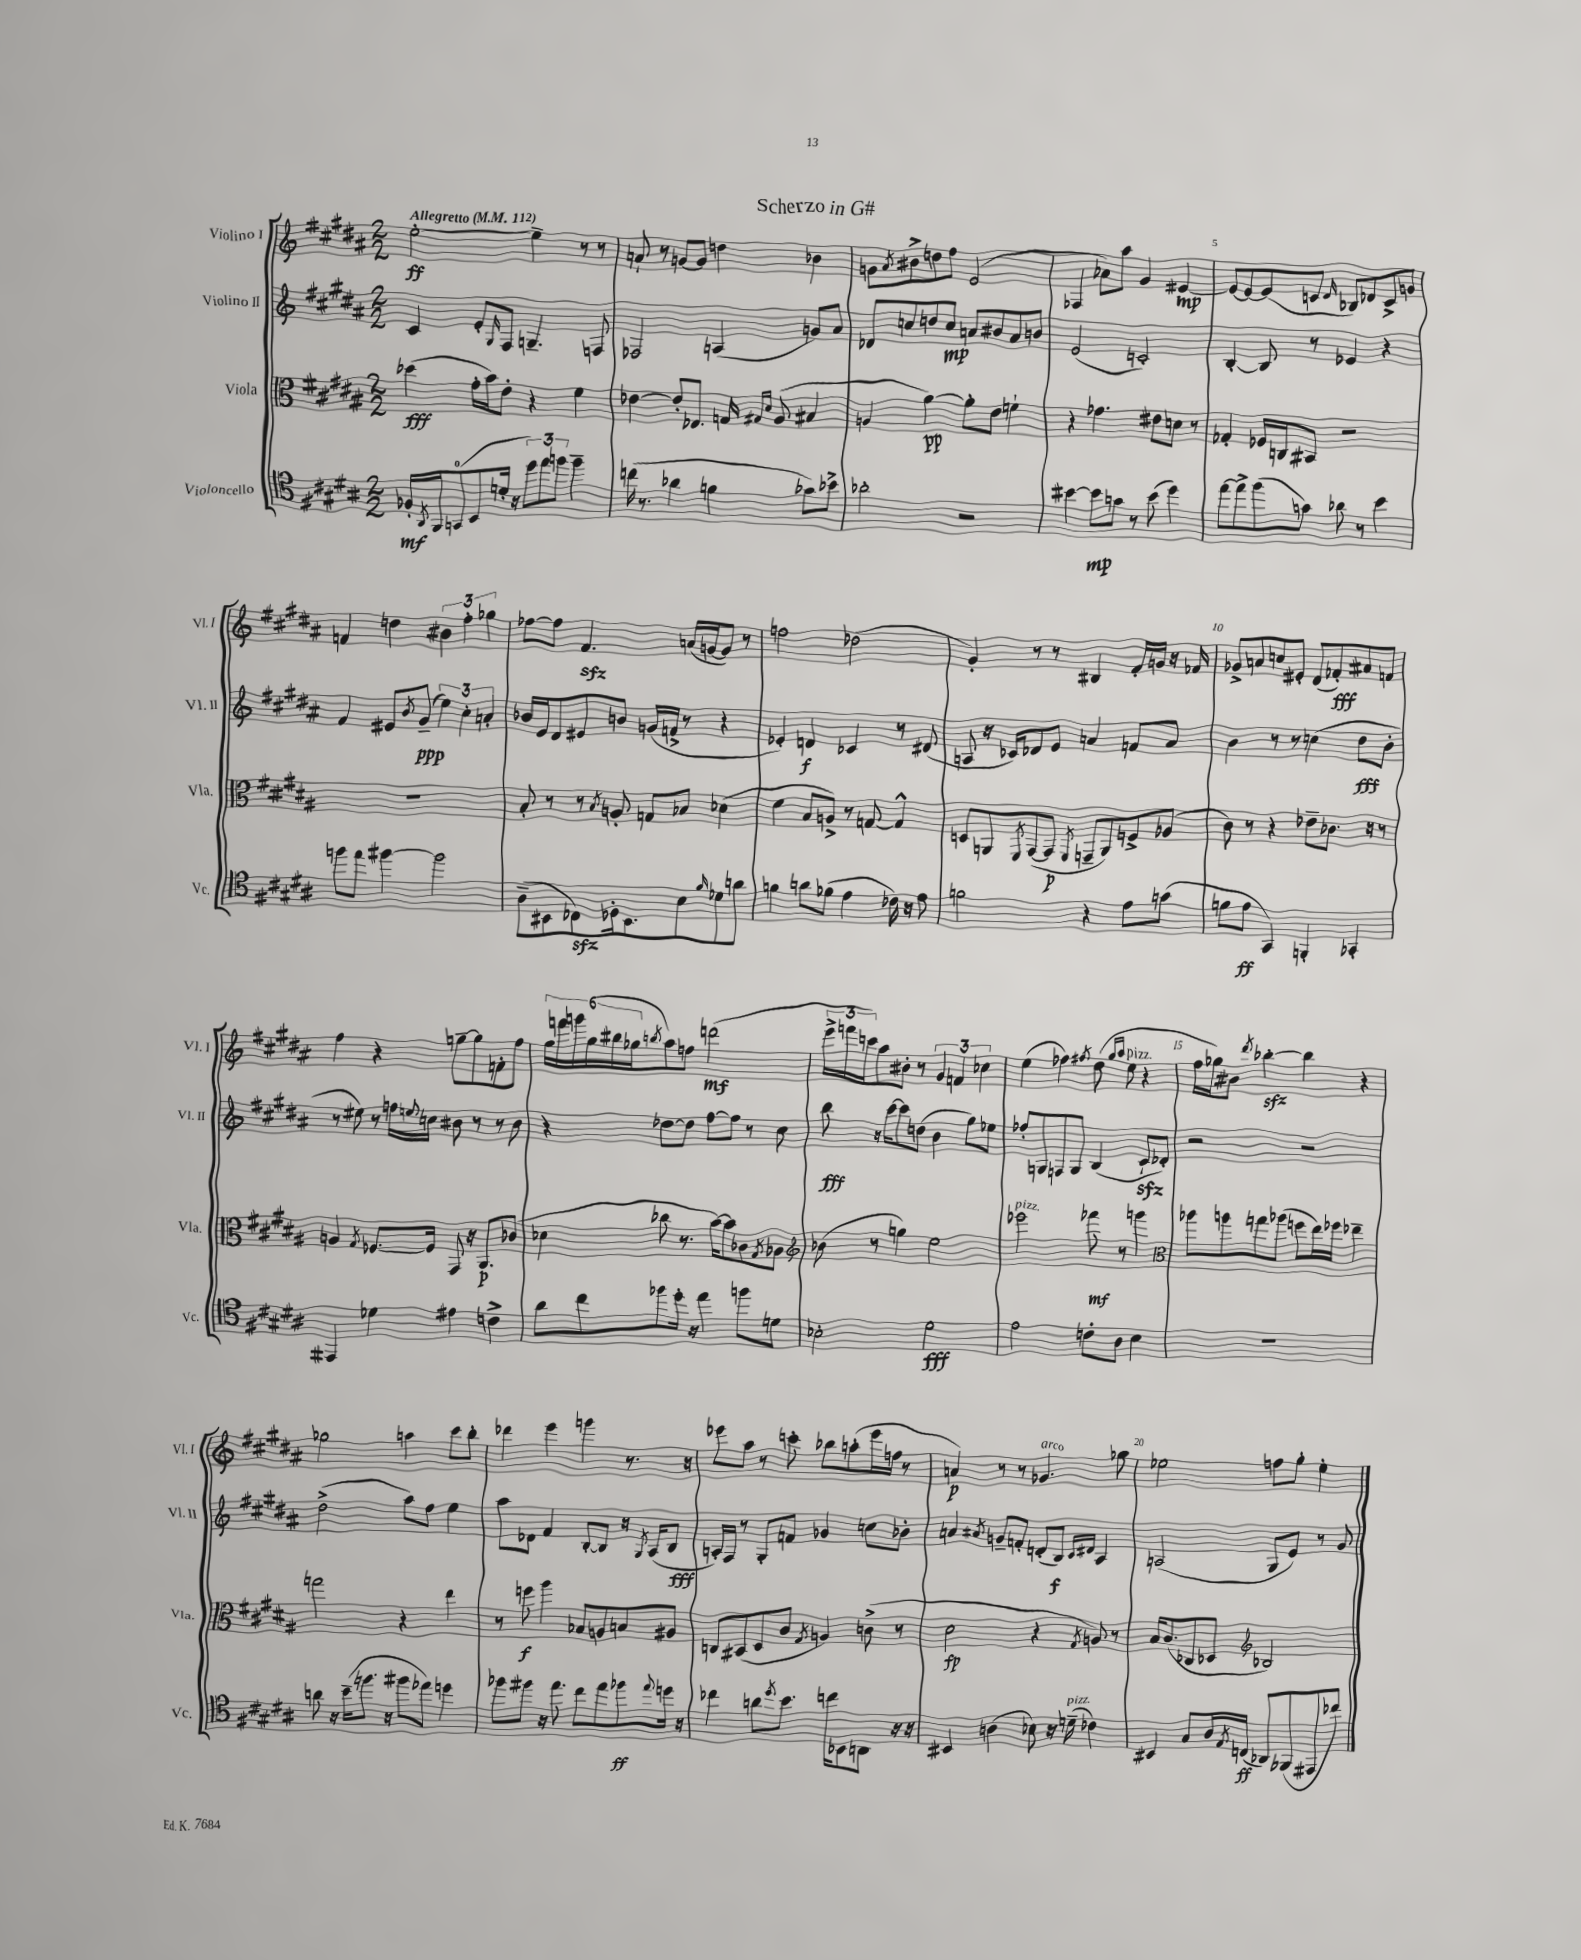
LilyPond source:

\header { title = "Scherzo in G#" }
<<
\new StaffGroup <<
\new Staff = "s0" \with { instrumentName = "Violino I" shortInstrumentName = "Vl. I" } {
    \clef treble \key b \major \numericTimeSignature \time 2/2 \tempo "Allegretto" 4 = 112
    e''2~-.\ff e''4-- r8 r8 |
    a'8-! r8 g'8~ g'8 d''4 bes'4 |
    g'8 \acciaccatura { ais'8 } bis'8-> d''8 fis''8 e'2( |
    fes4 aes'8) ais''8 gis'4 eis'4~\mp |
    eis'8~ eis'8~ eis'8( c'8 \grace { dis'16 } bes8) des'8 c'8-> g'8 |
    f'4 d''4 \tuplet 3/2 { bis'4 fis''4-. ges''4 } |
    fes''8~ fes''8 fis'4.\sfz a'16( g'16~ g'8) r8 |
    f''2 des''2( |
    gis'4-.) r8 r8 bis4 fis'16-. g'16 r16 fes'16 |
    ges'8-> a'8 c''8 eis'8-. dis'8( fes'8-.\fff) ais'8 f'8 |
    fis''4 r4 g''8~-- g''8 f'8-. fis''8 |
    \tuplet 6/4 { gis''16 f'''16 g'''16 gis''16( bis''16 ges''16 } \acciaccatura { b''8 } ais''8) f''8 d'''2\mf( |
    \tuplet 3/2 { e'''16-> f'''16 c'''16) } ais''8 bis'8-. r8 \tuplet 3/2 { gis'4 f'4 ces''4 } |
    e''4( fes''4) \acciaccatura { fis''8 } dis''8( \grace { gis''16 ais''16 } e''8^\markup { \italic "pizz." } r4 |
    fis''16 ges''16) bis'8 \acciaccatura { dis'''8 } bes''4~-.\sfz bes''4 r4 |
    ges''2 a''4 cis'''8 b''8-. |
    des'''4 e'''4 g'''4 r8. r16 |
    ees'''8 ais''8 r8 c'''8-. bes''8 a''8-.( ees'''16 f''16 r8 |
    a'4\p) r8 r8 ges'4.^\markup { \italic "arco" } ges''8 |
    ees''2 f''8 gis''8-. ees''4-. \bar "|." |
}
\new Staff = "s1" \with { instrumentName = "Violino II" shortInstrumentName = "Vl. II" } {
    \clef treble \key b \major \numericTimeSignature \time 2/2
    cis'4 e'8-. \grace { gis16 } fis8 g4.-- f8 |
    fes2 a4( g'8) ais'8 |
    des'8 c''8 d''8 c''8\mp a'8 bis'8 a'8 b'8 |
    e'2( c'2-.) |
    b4~-. b8 r8 ees'4 r4 |
    fis'4 eis'8 \acciaccatura { b'8 } gis'8--\ppp( \tuplet 3/2 { e''4) cis''4-. a'4-. } |
    bes'16 e'16 dis'8 eis'8 b'8 g'16( f'16-> r8 r4 |
    ees'4-.) d'4\f ces'4 r8 dis'8( |
    a8 r16 ces'16) des'8 e'8 a'4 f'8 a'8 |
    b'4 r8 r8 c''4( dis''8\fff b'8-. |
    r8 eis''8) r8 f''16 \appoggiatura { e''8 } c''16 bis'8 r8 r8 bis'8 |
    r4 des''8~ des''8 fis''8~ fis''8 r8 cis''8 |
    b''8\fff r16 cis'''16~ cis'''8 d''8( b'4 gis''8) ees''8 |
    fes''8-. g8 f8 g8 b4( cis'8-!\sfz des'8-.) |
    r2 r2 |
    dis''2->( ais''8) fis''8 e''4 |
    ais''8 des'8 fis'4 b8~-. b8 r16 \acciaccatura { gis8 } ais16( b8\fff |
    a16-.) fis16 r8 gis8-. f'8 ges'4 c''8 bes'8-. |
    a'4 \acciaccatura { ais'8 } g'8-- f'8-. d'8-.( b8\f) \grace { cis'16 dis'16 } ais4 |
    a2( gis8 e'8) r8 gis'8 \bar "|." |
}
\new Staff = "s2" \with { instrumentName = "Viola" shortInstrumentName = "Vla." } {
    \clef alto \key b \major \numericTimeSignature \time 2/2
    des''4\fff( gis'16-. b'16) e'8-. r4 fis'4 |
    ees'4~ ees'8-. ees8. g16 \grace { gis16 dis'16 } ais8( bis4 |
    a4 ais'4~\pp) ais'8-. e'8 f'4-! |
    r4 ges'4. eis'8 d'8 r8 |
    ges4-. fes16 c16 bis,8 r2 |
    R1 |
    b8-. r8 r8 \acciaccatura { b8 } a8-. g8 bes8 des'4( |
    fis'4 b8 a8->) r8 g8~ g4-^ |
    d8 a,8 \acciaccatura { fis,8 } gis,8~( gis,8\p \acciaccatura { fis,8 } g,8-- a,8) f8-> aes8( |
    cis'8) r8 r4 ees'8-- ces'8. r16 r8 |
    a4 \acciaccatura { gis8 } fes8.~ fes16 gis,8 r16 ais,8.\p ces'8( |
    des'4 ces''8 r8. b'16~) b'8 ces'8 \acciaccatura { gis8 } aes8 |
    \clef treble bes'8( r8 g''4) e''2 |
    ees'''2^\markup { \italic "pizz." } fes'''8\mf r8 g'''4 |
    \clef alto aes''8 a''8 g''8 aes''8( f''8 e''16) fes''16 ees''4-- |
    g''2 r4 e''4 |
    r8 f''8\f ais''4 bes8 a8 b8 ais8 |
    c8 bis,8( dis8 cis'8 \acciaccatura { gis8 } a4) c'8->( r8 |
    dis'2\fp r4 \acciaccatura { gis8 } a8) r8 |
    b16 cis'8.( ces8 des8 \clef treble bes2) \bar "|." |
}
\new Staff = "s3" \with { instrumentName = "Violoncello" shortInstrumentName = "Vc." } {
    \clef tenor \key b \major \numericTimeSignature \time 2/2
    fes16-.\mf \acciaccatura { ais,8 } fis,16 g,8-0( b,8 d'16-. r16 \tuplet 3/2 { dis''8) e''8 f''8 } f''4-- |
    c''16( r8. aes'4 f'4 ges'8) bes'8-> |
    aes'2-. r2 |
    bis'4~ bis'8\mp g'8 r8 bis'8( dis''4) |
    e''8~ e''8-> fis''8( g'8) aes'8 r8 b'4 |
    f''8 e''8 fis''4~ fis''2 |
    ais8--( bis,8 ces8\sfz) des16-. bis,8. b8 \grace { fis'16 } des'8 a'8 |
    f'4 a'8 fes'8( e'4 ces'16) r16 e'8 |
    f'2 r4 e'8 g'8( |
    f'8 e'8\ff gis,4) f,4-. ges,4-. |
    eis,4 des'4 eis'4 c'4-> |
    ais'8 cis''8 fes''8 dis''16-. r16 e''4 f''8 d'8 |
    bes2-. dis'2\fff |
    e'2 c'8-. ais8 b4 |
    R1 |
    a'8 r16 b'16--( f''8. r16 fis''8 ees''8) d''4 |
    fes''8 fis''8 r16 e''8. cis''8 e''8 fes''8\ff \appoggiatura { e''8 } d''16 r16 |
    ces''4 a'8 \acciaccatura { dis''8 } b'8. c''16 bes,8 a,8 r16 r16 |
    bis,4 a4( bes8) r16 d'16--^\markup { \italic "pizz." }( ces'4) |
    bis,4 gis8 ais16 \acciaccatura { e8 } c16\ff( aes,8) fes,8( eis,8 ces''8) \bar "|." |
}
>>
>>
\layout { \context { \Score \override BarNumber.break-visibility = ##(#f #t #t) barNumberVisibility = #(every-nth-bar-number-visible 5) } }
